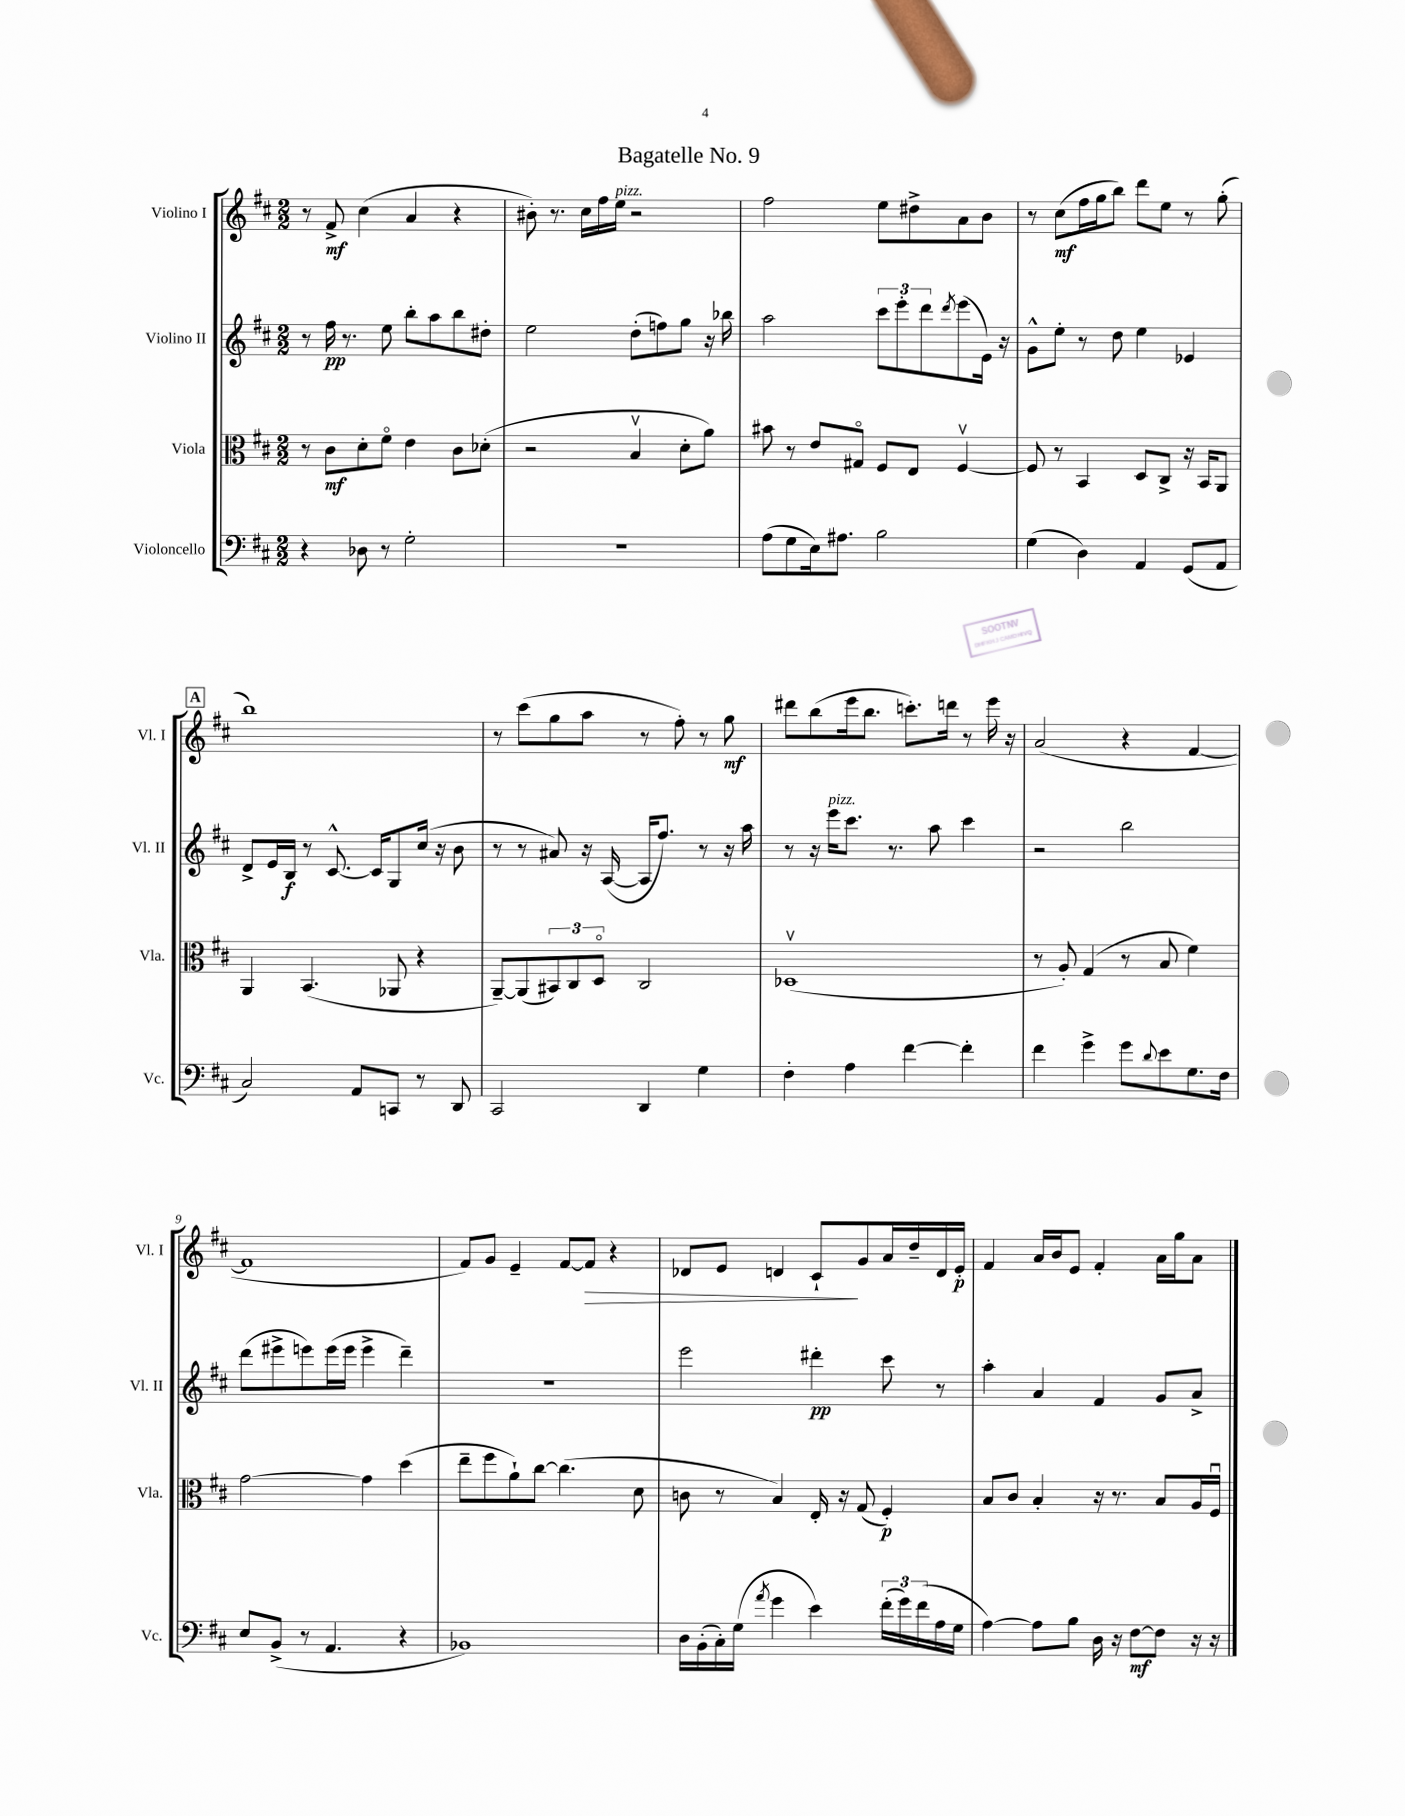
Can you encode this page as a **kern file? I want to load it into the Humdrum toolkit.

**kern	**dynam	**kern	**dynam	**kern	**dynam	**kern	**dynam
*part4	*part4	*part3	*part3	*part2	*part2	*part1	*part1
*staff4	*staff4	*staff3	*staff3	*staff2	*staff2	*staff1	*staff1
*I"Violoncello	*	*I"Viola	*	*I"Violino II	*	*I"Violino I	*
*I'Vc.	*	*I'Vla.	*	*I'Vl. II	*	*I'Vl. I	*
*clefF4	*	*clefC3	*	*clefG2	*	*clefG2	*
*k[f#c#]	*	*k[f#c#]	*	*k[f#c#]	*	*k[f#c#]	*
*M2/2	*	*M2/2	*	*M2/2	*	*M2/2	*
=1	=1	=1	=1	=1	=1	=1	=1
4r	.	8r	.	8r	.	8r	.
.	.	8c#\L	mf	16ff#\	pp	8f#^/	mf
.	.	.	.	8.r	.	.	.
8D-X\	.	8d'\	.	.	.	(4cc#\	.
8r	.	8f#\J	.	8ee\	.	.	.
2G'\	.	4e\	.	8bb'\L	.	4a/	.
.	.	.	.	8aa\	.	.	.
.	.	8c#\L	.	8bb\	.	4r	.
.	.	(8d-X'\J	.	8dd#X'\J	.	.	.
=2	=2	=2	=2	=2	=2	=2	=2
1r	.	2r	.	2ee\	.	8b#X'\)	.
.	.	.	.	.	.	8.r	.
.	.	.	.	.	.	16cc#\LL	.
.	.	.	.	.	.	16ff#\	.
!	!	!	!	!	!	!LO:TX:a:i:t=pizz.	!
.	.	.	.	.	.	16ee\JJ	.
.	.	4Bv/	.	(8dd'\L	.	2r	.
.	.	.	.	8ffn\)	.	.	.
.	.	8d'\L	.	8gg\J	.	.	.
.	.	8a\J)	.	16r	.	.	.
.	.	.	.	16bb-X\	.	.	.
=3	=3	=3	=3	=3	=3	=3	=3
(8A\L	.	8b#X\	.	2aa\	.	2ff#\	.
8G\	.	8r	.	.	.	.	.
16E\k)	.	8e/L	.	.	.	.	.
8.A#X\J	.	.	.	.	.	.	.
.	.	8G#X/J	.	.	.	.	.
2B\	.	8F#/L	.	12ccc#\L	.	8ee\L	.
.	.	.	.	12eee'\	.	.	.
.	.	8E/J	.	.	.	8dd#X^\	.
.	.	.	.	12ddd\	.	.	.
.	.	.	.	8qddd/	.	.	.
.	.	[4F#v/	.	(8eee\	.	8a\	.
.	.	.	.	16e\Jk)	.	8b\J	.
.	.	.	.	16r	.	.	.
=4	=4	=4	=4	=4	=4	=4	=4
(4G\	.	8F#/]	.	8g^^\L	.	8r	.
.	.	8r	.	8ee'\J	.	(8cc#\L	mf
4D\)	.	4BB/	.	8r	.	16ff#\L	.
.	.	.	.	.	.	16gg\J	.
.	.	.	.	8dd\	.	8bb\J)	.
4AA/	.	8D/L	.	4ee\	.	8ddd\L	.
.	.	8C#^/J	.	.	.	8ee\J	.
(8GG/L	.	16r	.	4e-X/	.	8r	.
.	.	16BB/KL	.	.	.	.	.
8AA/J	.	8AA/J	.	.	.	(8gg'\	.
!!LO:LB:g=z
!!LO:REH:place=s1:t=A
=5	=5	=5	=5	=5	=5	=5	=5
2C#/)	.	4AA/	.	8d^/L	.	1bb)	.
.	.	.	.	16e/L	.	.	.
.	.	.	.	16B/JJ	f	.	.
.	.	(4.BB/	.	8r	.	.	.
.	.	.	.	[8.c#^^/	.	.	.
8AA/L	.	.	.	.	.	.	.
.	.	.	.	16c#/KL]	.	.	.
8CCn/J	.	8AA-X/	.	8G/	.	.	.
8r	.	4r	.	(16cc#/Jk	.	.	.
.	.	.	.	16r	.	.	.
8DD/	.	.	.	8b\	.	.	.
=6	=6	=6	=6	=6	=6	=6	=6
2CC#/	.	[8AA~/L)	.	8r	.	8r	.
.	.	(8AA/]	.	8r	.	(8ccc#\L	.
.	.	12BB#X/)	.	8a#X/)	.	8gg\	.
.	.	12C#/	.	.	.	.	.
.	.	.	.	16r	.	8aa\J	.
.	.	12D/J	.	.	.	.	.
.	.	.	.	([16A/	.	.	.
4DD/	.	2C#/	.	16A/KL]	.	8r	.
.	.	.	.	8.ff#/J)	.	.	.
.	.	.	.	.	.	8ff#'\)	.
4G\	.	.	.	8r	.	8r	.
.	.	.	.	16r	.	8gg\	mf
.	.	.	.	16aa\	.	.	.
=7	=7	=7	=7	=7	=7	=7	=7
4F#'\	.	(1D-Xv	.	8r	.	8ddd#X\L	.
.	.	.	.	16r	.	(8bb\	.
!	!	!	!	!LO:TX:a:i:t=pizz.	!	!	!
.	.	.	.	16eee\KL	.	.	.
4A\	.	.	.	8.ccc#\J	.	16eee\k	.
.	.	.	.	.	.	8.bb\J	.
.	.	.	.	8.r	.	.	.
[4f#\	.	.	.	.	.	8.cccn'\L)	.
.	.	.	.	8aa\	.	.	.
.	.	.	.	.	.	16dddn\Jk	.
4f#'\]	.	.	.	4ccc#\	.	8r	.
.	.	.	.	.	.	16eee\	.
.	.	.	.	.	.	16r	.
=8	=8	=8	=8	=8	=8	=8	=8
4f#\	.	8r	.	2r	.	(2a/	.
.	.	8A'/)	.	.	.	.	.
4g^\	.	(4G/	.	.	.	.	.
8g\L	.	8r	.	2bb\	.	4r	.
8qqd/	.	.	.	.	.	.	.
8e\	.	8B/	.	.	.	.	.
8.G\	.	4f#\)	.	.	.	[4f#/	.
16F#\Jk	.	.	.	.	.	.	.
!!LO:LB:g=z
=9	=9	=9	=9	=9	=9	=9	=9
8E/L	.	[2g\	.	(8ddd\L	.	1f#]	.
(8BB^/J	.	.	.	8eee#X^\	.	.	.
8r	.	.	.	8eeen\)	.	.	.
4.AA/	.	.	.	(16eee\L	.	.	.
.	.	.	.	16eee\JJ	.	.	.
.	.	4g\]	.	4eee^\	.	.	.
4r	.	(4dd\	.	4ddd~\)	.	.	.
=10	=10	=10	=10	=10	=10	=10	=10
1BB-X)	.	8ee~\L	.	1r	.	8f#/L)	.
.	.	8ff#\	.	.	.	8g/J	.
.	.	8a`\)	.	.	.	4e~/	.
.	.	[8cc#\J	.	.	.	.	.
.	.	(4.cc#\]	.	.	.	[8f#/L	.
!	!	!	!	!	!	!	!LO:HP:b
.	.	.	.	.	.	8f#/J]	>
.	.	.	.	.	.	4r	.
.	.	8d\	.	.	.	.	.
=11	=11	=11	=11	=11	=11	=11	=11
16D\LL	.	8cn\	.	2eee\	.	8d-X/L	.
(16BB'\	.	.	.	.	.	.	.
16C#'\)	.	8r	.	.	.	8e/J	.
(16G\JJ	.	.	.	.	.	.	.
8qa/	.	.	.	.	.	.	.
4g\	.	4B/)	.	.	.	4dn/	.
4e\)	.	16E'/	.	4ddd#X'\	pp	8c#`/L	.
.	.	16r	.	.	.	.	.
.	.	(8G/	.	.	.	8g/	]
(24f#'\LL	.	4F#'/)	p	8ccc#\	.	16a/L	.
24g\)	.	.	.	.	.	.	.
.	.	.	.	.	.	16dd~/	.
(24f#\	.	.	.	.	.	.	.
16A\	.	.	.	8r	.	16d/	.
16G\JJ	.	.	.	.	.	16e'/JJ	p
=12	=12	=12	=12	=12	=12	=12	=12
[4A\)	.	8B/L	.	4aa'\	.	4f#/	.
.	.	8c#/J	.	.	.	.	.
8A\L]	.	4B'/	.	4a/	.	16a/LL	.
.	.	.	.	.	.	16b/J	.
8B\J	.	.	.	.	.	8e/J	.
16D\	.	16r	.	4f#/	.	4f#'/	.
16r	.	8.r	.	.	.	.	.
[8F#\L	mf	.	.	.	.	.	.
8F#\J]	.	8B/L	.	8g/L	.	16a\LL	.
.	.	.	.	.	.	16gg\J	.
16r	.	16A/L	.	8a^/J	.	8a\J	.
16r	.	16F#u/JJ	.	.	.	.	.
==	==	==	==	==	==	==	==
*-	*-	*-	*-	*-	*-	*-	*-
